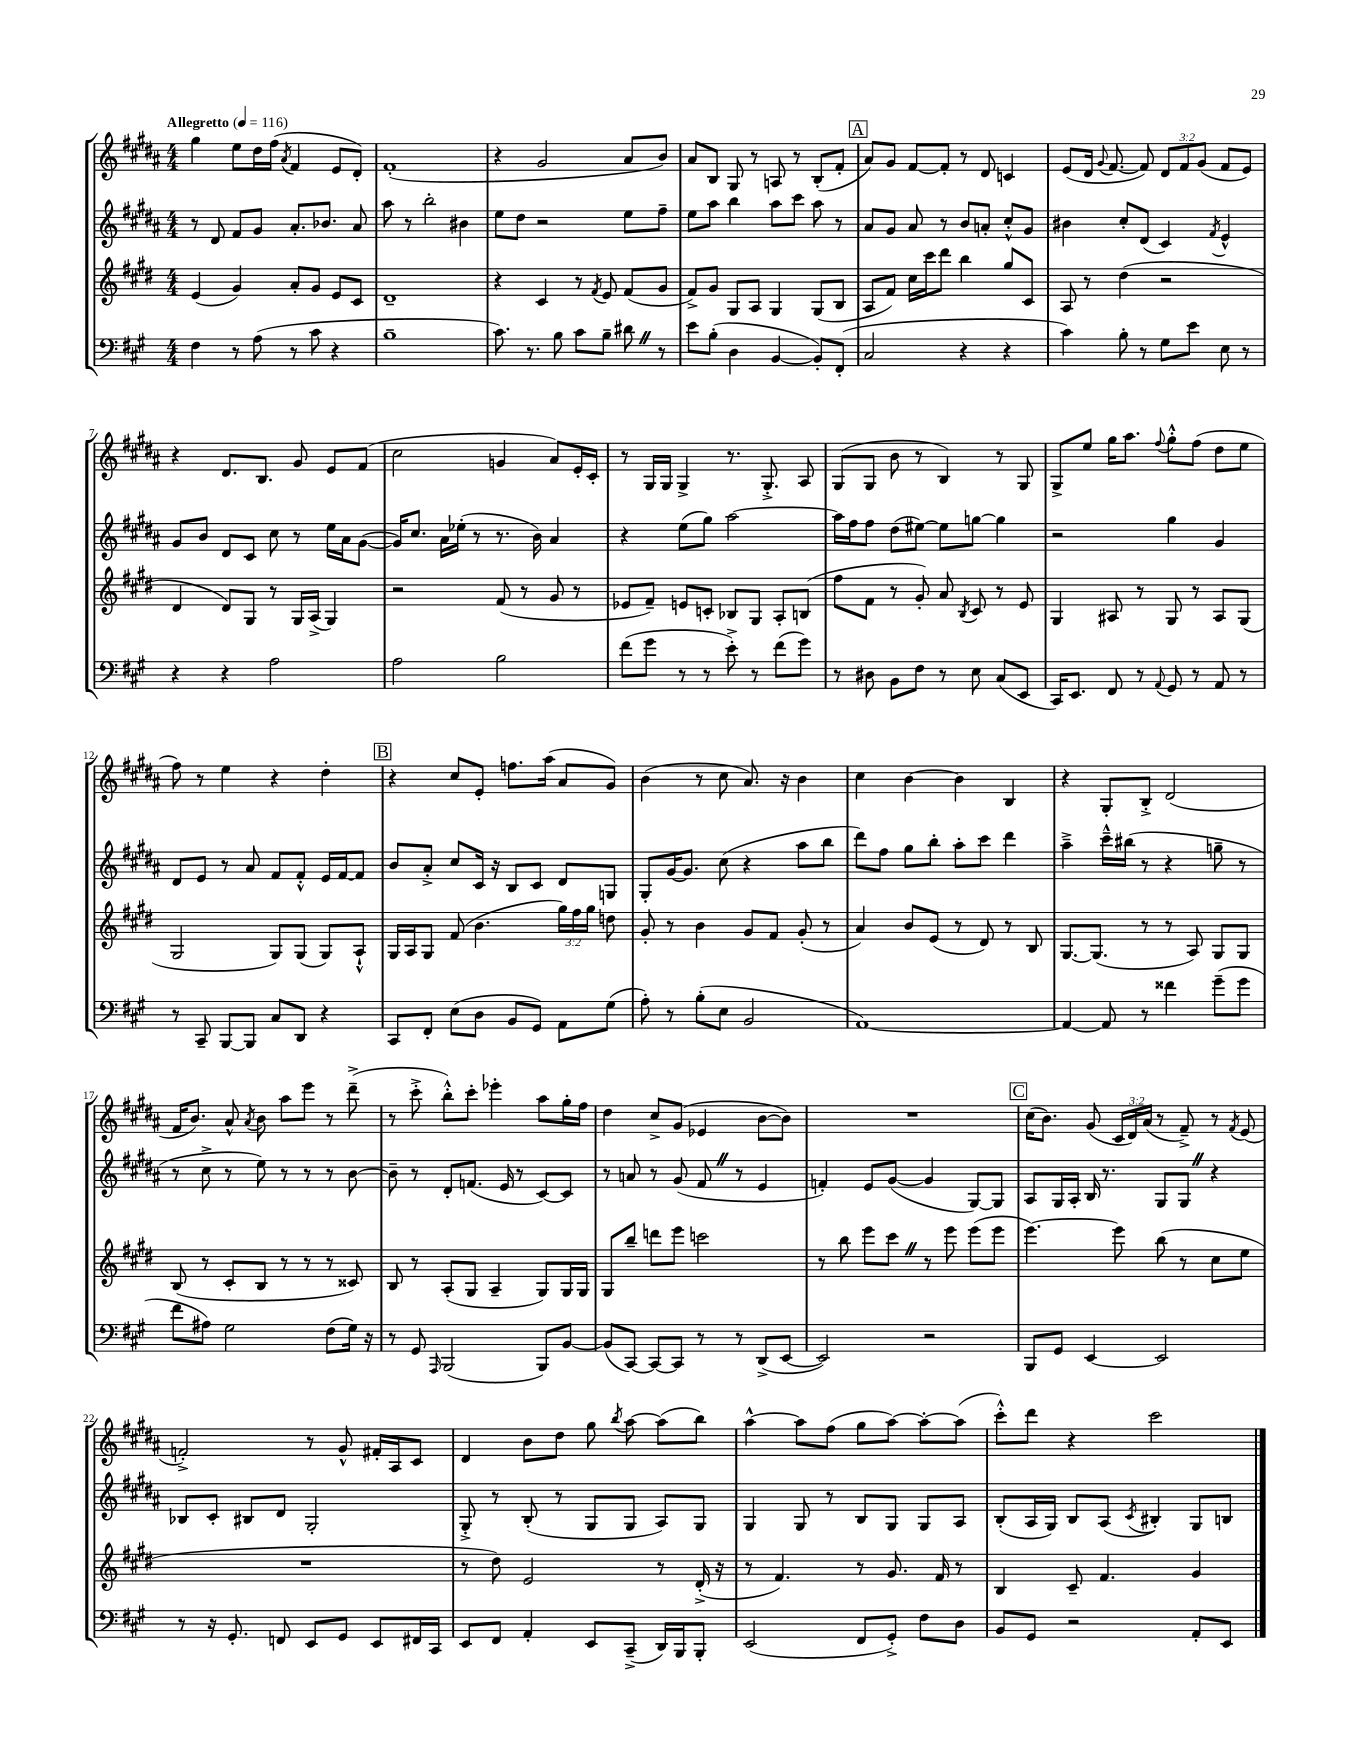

**kern	**kern	**kern	**kern
*staff4	*staff3	*staff2	*staff1
*clefF4	*clefG2	*clefG2	*clefG2
*k[f#c#g#]	*k[f#c#g#d#]	*k[f#c#g#d#a#]	*k[f#c#g#d#a#]
*M4/4	*M4/4	*M4/4	*M4/4
*MM116	*MM116	*MM116	*MM116
4F#\	(4e/	8r	4gg#\
.	.	8d#/	.
8r	4g#/)	8f#/L	8ee\L
(8A\	.	8g#/J	16dd#\L
.	.	.	(16ff#\JJ
.	.	.	8qa#/
8r	8a'/L	8.a#'/L	4f#/
8c#\	8g#/J	.	.
.	.	8.b-/J	.
4r	8e/L	.	8e/L
.	8c#/J	8a#/	8d#'/J)
=	=	=	=
1B~	1d#~	8aa#\	(1f#'
.	.	8r	.
.	.	2bb'\	.
.	.	4b#\	.
=	=	=	=
8.c#\)	4r	8ee\L	4r
.	.	8dd#\J	.
8.r	.	.	.
.	4c#/	2r	2g#/
8B\	.	.	.
8c#\L	8r	.	.
.	8qf#/	.	.
8B~\J	8e/	.	.
8d#\	(8f#/L	8ee\L	8a#/L
8r	8g#/J	8ff#~\J	8b/J)
=	=	=	=
8e\L	8f#^/L)	8ee\L	8a#/L
(8B'\J	8g#/J	8aa#\J	8B/J
4D\	8G#/L	4bb\	8G#/
.	8A/J	.	8r
[4BB/	4G#/	8aa#\L	8A/
.	.	8ccc#\J	8r
8BB'/]L)	(8G#/L	8aa#\	(8B'/L
(8FF#'/J	8B/J	8r	8f#'/J
=	=	=	=
2C#/	8A/L	8a#/L	8a#/L)
.	8f#/J)	8g#/J	8g#/J
.	16cc#\LL	8a#/	[8f#/L
.	16ccc#\J	.	.
.	8ddd#\J	8r	8f#'/]J
4r	4bb\	8b/L	8r
.	.	8a'/J	8d#/
4r	8gg#/L	8cc#'^^/L	4c/
.	8c#/J	8g#/J	.
=	=	=	=
4c#\)	8A/	4b#\	(8e/L
.	8r	.	16d#/Jk
.	.	.	8qqg#/
.	.	.	[8.f#/
8B'\	(4dd#\	8cc#'/L	.
8r	.	(8d#/J	8f#/])
8G#\L	2r	4c#/)	12d#/L
.	.	.	12f#/
8e\J	.	.	.
.	.	.	(12g#/J
.	.	8qf#/	.
8E\	.	4e^^/	8f#/L
8r	.	.	8e/J)
=	=	=	=
4r	4d#/	8g#/L	4r
.	.	8b/J	.
4r	8d#/L)	8d#/L	8.d#/L
.	8G#/J	8c#/J	.
.	.	.	8.B/J
2A\	8r	8cc#\	.
.	16G#/LL	8r	8g#/
.	(16A^/JJ	.	.
.	4G#/)	16ee\LL	8e/L
.	.	16a#\J	.
.	.	([8g#\J	(8f#/J
=	=	=	=
2A\	2r	16g#/]LK)	2cc#\
.	.	8.cc#/J	.
.	.	16a#\LL	.
.	.	(16ee-'\JJ	.
.	.	8r	.
2B\	(8f#/	8.r	4g/
.	8r	.	.
.	.	16b\)	.
.	8g#/	4a#/	8a#/L)
.	8r	.	16e'/L
.	.	.	16c#'/JJ
=	=	=	=
(8f#\L	8e-/L	4r	8r
8g#\J	8f#~/J)	.	16G#/LL
.	.	.	16G#/JJ
8r	8e/L	(8ee\L	4G#^/
8r	8c'/J	8gg#\J)	.
8e'^\)	8B-/L	[2aa#\	8.r
8r	8G#/J	.	.
.	.	.	8.G#'^/
(8f#\L	8A'/L	.	.
8g#\J)	(8B/J	.	8A#/
=	=	=	=
8r	8ff#\L	16aa#\]LL	(8G#/L
.	.	16ff#\J	.
8D#\	8f#\J	8ff#\J	8G#/J
8BB\L	8r	(8dd#\L	8b\
8F#\J	8g#'/)	[8ee#\J)	8r
8r	8a/	8ee#\]L	4B/)
.	8qB/	.	.
8E\	8c#/	[8gg\J	.
(8C#/L	8r	4gg\]	8r
8EE/J	8e/	.	8G#/
=	=	=	=
16CC#/LK)	4G#/	2r	8G#^/L
8.EE/J	.	.	.
.	.	.	8ee/J
8FF#/	8A#/	.	16gg#\LK
.	.	.	8.aa#\J
8r	8r	.	.
8qqAA/	.	.	8qqff#/
8GG#/	8G#/	4gg#\	8gg#'^^\L
8r	8r	.	(8ff#\J
8AA/	8A#/L	4g#/	8dd#\L
8r	(8G#/J	.	8ee\J
=	=	=	=
8r	2G#/	8d#/L	8ff#\)
8CC#~/	.	8e/J	8r
[8BBB/L	.	8r	4ee\
8BBB/]J	.	8a#/	.
8C#/L	8G#/L)	8f#/L	4r
8DD/J	(8G#/J	8f#'^^/J	.
4r	8G#/L)	16e/LL	4dd#'\
.	.	[16f#/J	.
.	8A`^^/J	8f#/]J	.
=	=	=	=
8CC#/L	16G#/LL	8b/L	4r
.	16A/J	.	.
8FF#'/J	8G#/J	8a#'^/J	.
(8E\L	(8f#/	8cc#/L	8cc#/L
8D\J	4.b\	16c#/Jk	8e'/J
.	.	16r	.
8BB/L	.	8B/L	8.ff\L
8GG#/J)	.	8c#/J	.
.	.	.	(16aa#\Jk
8AA\L	24gg#\LL)	8d#/L	8a#/L
.	24ff#\	.	.
.	24gg#\JJ	.	.
(8G#\J	8dd\	8G/J	8g#/J)
=	=	=	=
8A'\)	8g#'/	8G#'/L	(4b\
8r	8r	[16g#/K	.
.	.	8.g#/]J	.
(8B'\L	4b\	.	8r
8E\J	.	(8cc#\	8cc#\
2BB/	8g#/L	4r	8.a#/)
.	8f#/J	.	.
.	.	.	16r
.	(8g#'/	8aa#\L	4b\
.	8r	8bb\J	.
=	=	=	=
[1AA)	4a/)	8ddd#\L)	4cc#\
.	.	8ff#\J	.
.	8b/L	8gg#\L	[4b\
.	(8e/J	8bb'\J	.
.	8r	8aa#'\L	4b\]
.	8d#/)	8ccc#\J	.
.	8r	4ddd#\	4B/
.	8B/	.	.
=	=	=	=
4AA/_	[8.G#/L	4aa#~^\	4r
.	(8.G#/]J	.	.
8AA/]	.	16ccc#~^^\LL	8G#'/L
.	.	(16bb#\JJ	.
8r	8r	8r	8B'^/J
4f##\	8r	4r	(2d#/
.	8A/)	.	.
(8g#~\L	8G#/L	8gg~\	.
8g#\J	8G#/J	8r	.
=	=	=	=
8f#\L	(8B/	8r	16f#/LK
.	.	.	8.b/J)
8A#\J)	8r	8cc#^\	.
2G#\	8c#'/L	8r	8a#^^/
.	.	.	8qa#/
.	8B/J	8ee\)	8b\
.	8r	8r	8aa#\L
.	8r	8r	8eee\J
(8F#\L	8r	8r	8r
16G#\Jk)	8c##/)	[8b\	(8ddd#~^\
16r	.	.	.
=	=	=	=
8r	8B/	8b~\]	8r
8GG#/	8r	8r	8ccc#'^\
16qqAAA/	.	.	.
(2BBB/	(8A'/L	8d#'/L	8bb'^^\L)
.	8G#/J	(8.f/J	8ccc#'\J
.	4A~/	.	4eee-'\
.	.	16e/	.
.	.	8r	.
8BBB/L)	8G#/L)	[8c#/L)	8aa#\L
[8BB/J	16G#/L	8c#/]J	16gg#'\L
.	16G#/JJ	.	16ff#\JJ
=	=	=	=
(8BB/]L	8G#/L	8r	4dd#\
[8CC#/J)	8bb~/J	8a/	.
8CC#/_L	8ddd\L	8r	8cc#^/L
8CC#/]J	8eee\J	(8g#/	(8g#/J
8r	2ccc\	8f#/	4e-/
8r	.	8r	.
(8DD^/L	.	4e/	[8b\L
[8EE/J	.	.	8b\]J)
=	=	=	=
2EE/])	8r	4f'/)	1r
.	8bb\	.	.
.	8eee\L	8e/L	.
.	8ccc#\J	([8g#/J	.
2r	8r	4g#/]	.
.	8eee\	.	.
.	(8eee\L	[8G#/L)	.
.	8eee\J	8G#/]J	.
=	=	=	=
8BBB/L	[4.eee\)	8A#/L	(16cc#\LK
.	.	.	8.b\J)
8GG#/J	.	16G#/L	.
.	.	16A#'/JJ	.
[4EE/	.	16B/	(8g#/
.	.	8.r	.
.	8eee\]	.	24c#/LL
.	.	.	24d#/)
.	.	.	(24a#/JJ
2EE/]	(8bb\	8G#/L	8r
.	8r	8G#/J	8f#~^/)
.	8cc#\L	4r	8r
.	.	.	8qf#/
.	8ee\J	.	(8e/
=	=	=	=
8r	1r	8B-/L	2f'^/)
16r	.	8c#'/J	.
8.GG#'/	.	.	.
.	.	8B#/L	.
8FF/	.	8d#/J	.
8EE/L	.	2G#'/	8r
8GG#/J	.	.	8g#^^/
8EE/L	.	.	16f#'/LL
.	.	.	16A#/J
16FF#/L	.	.	8c#/J
16CC#/JJ	.	.	.
=	=	=	=
8EE/L	8r	8G#'^/	4d#/
8FF#/J	8dd#\)	8r	.
4AA'/	2e/	(8B'/	8b\L
.	.	8r	8dd#\J
8EE/L	.	8G#/L	8gg#\
.	.	.	8qbb/
(8CC#~^/J	.	8G#/J	[8aa#\
16DD/LL)	8r	8A#/L)	(8aa#\]L
16BBB/J	.	.	.
8BBB'/J	(16d#'^/	8G#/J	8bb\J)
.	16r	.	.
=	=	=	=
(2EE/	8r	4G#/	[4aa#^^\
.	4.f#/)	.	.
.	.	8G#/	8aa#\]L
.	.	8r	(8ff#\J
8FF#/L	8r	8B/L	8gg#\L
8GG#'^/J)	8.g#/	8G#/J	[8aa#\J)
8F#\L	.	8G#/L	8aa#'\_L
.	16f#/	.	.
8D\J	8r	8A#/J	(8aa#\]J
=	=	=	=
8BB/L	4B/	(8B'/L	8ccc#'^^\L)
8GG#/J	.	16A#/L	8ddd#\J
.	.	16G#/JJ)	.
2r	8c#~/	8B/L	4r
.	4.f#/	(8A#/J	.
.	.	8qc#/	.
.	.	4B#'/)	2ccc#\
8AA'/L	4g#/	8G#/L	.
8EE/J	.	8B/J	.
==	==	==	==
*-	*-	*-	*-
